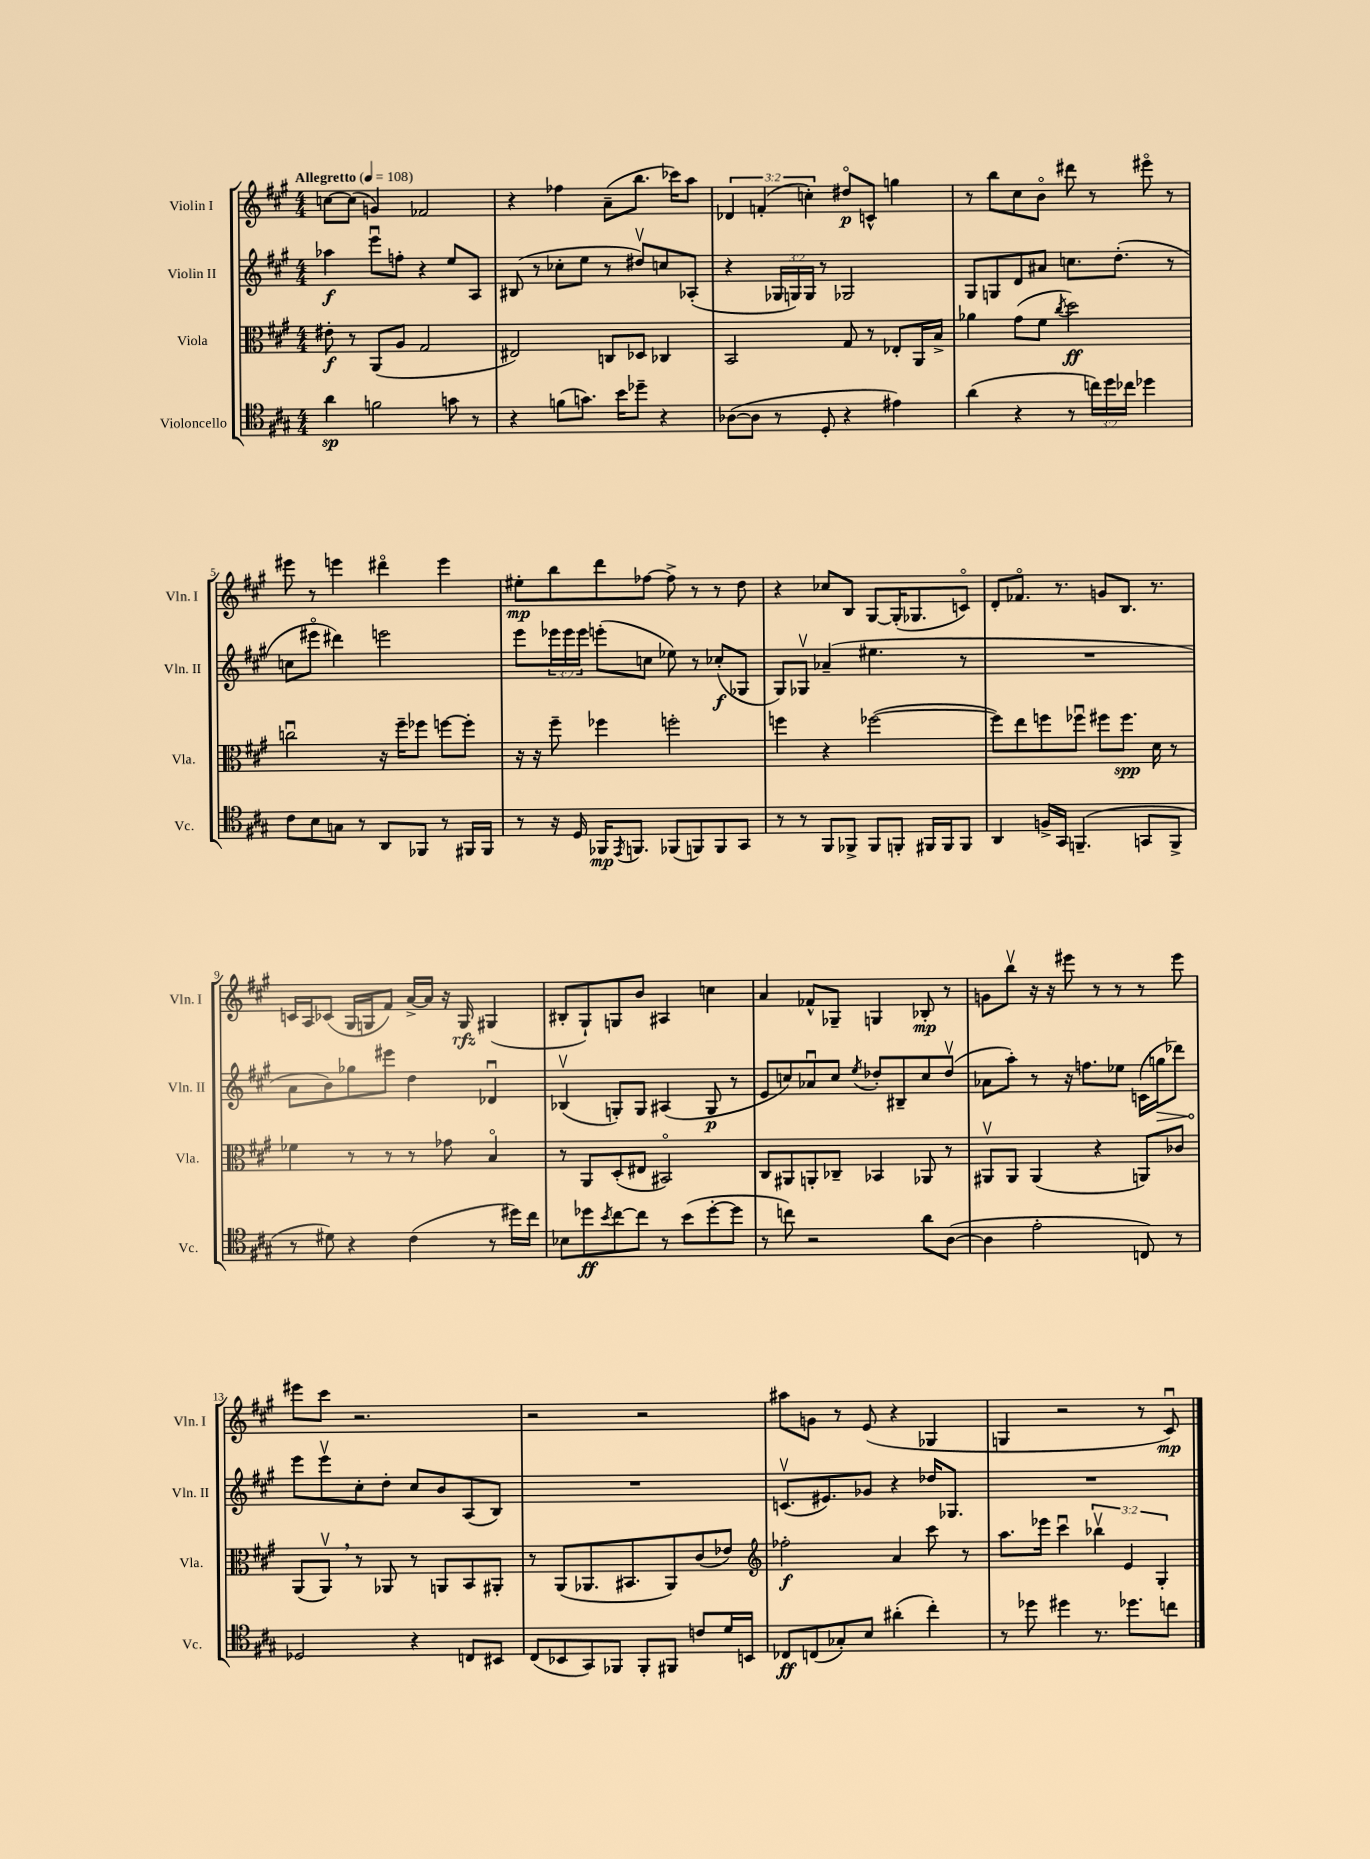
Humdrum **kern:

**kern	**kern	**kern	**kern
*staff4	*staff3	*staff2	*staff1
*clefC4	*clefC3	*clefG2	*clefG2
*k[f#c#g#]	*k[f#c#g#]	*k[f#c#g#]	*k[f#c#g#]
*M4/4	*M4/4	*M4/4	*M4/4
*MM108	*MM108	*MM108	*MM108
4a	8e#'	4aa-	[8cc
.	8r	.	(8cc]
2f	(8AA	8eeeu	4g)
.	8A	8ff'	.
.	2G#	4r	2f-
8g	.	8ee	.
8r	.	8A	.
=	=	=	=
4r	2E#)	(8B#	4r
.	.	8r	.
(8f	.	8cc-'	4ff-
8.g)	.	8ee	.
.	8C	8r	(8a~
16b	.	.	.
8dd-~	8D-	8dd#v)	8.bb
4r	4C-	8cc	.
.	.	.	16ccc-)
.	.	(8A-'	8aa
=	=	=	=
([8A-	2BB	4r	6d-
8A-]	.	.	.
.	.	.	(6f'
8r	.	24G-	.
.	.	24G)	.
.	.	24G	6cc')
8D'	.	8r	.
4r	8G#	2G-	8dd#o
.	8r	.	8c^^
4e#)	8E-'	.	4gg
.	16AA	.	.
.	16B^	.	.
=	=	=	=
(4a	4a-	8G#	8r
.	.	8G	8bb
4r	(8g#	8d	8cc#
.	8f#	8a#	8bo
.	8qcc#	.	.
8r	2dd)	8.cc	8ddd#
24cc)	.	.	8r
24dd	.	.	.
.	.	(8.dd'	.
24cc-	.	.	.
4dd-	.	.	8eee#o
.	.	8r	8r
=	=	=	=
8c#	2ccu	8cc	8eee#
8B	.	8eee#o	8r
8G	.	4ddd#)	4eee
8r	.	.	.
8AA	16r	2eee	4ddd#o
.	16ff#~	.	.
8FF-	8ff-	.	.
8r	[8ff	.	4eee
16FF#	8ff']	.	.
16FF#	.	.	.
=	=	=	=
8r	16r	8eee	8ee#'
.	16r	.	.
16r	8ff#~	24eee-	8bb
.	.	24eee-	.
16D	.	.	.
.	.	24eee-	.
16FF-	4ff-	(8eee'	8ddd
8qEE	.	.	.
8.FF	.	.	.
.	.	8cc	[8ff-
(8FF-	2ff'	8ee-)	8ff-^]
8FF)	.	8r	8r
8FF	.	(8cc-'	8r
8GG#	.	8G-	8dd
=	=	=	=
8r	4ff	8G#)	4r
8r	.	8G-v	.
8FF#	4r	(4a-~	8cc-
8FF-^	.	.	8B
8FF-	([2ff-	4.ee#	[8G#
8FF'	.	.	(16G#']
.	.	.	8.G-
16FF#	.	.	.
16FF#	.	.	.
8FF#	.	8r	8co)
=	=	=	=
4AA	8ff-])	1r	8d'
.	8ee	.	8.f-o
16F^	8ff	.	.
16GG#	.	.	8.r
(4.FF~	8ff-u	.	.
.	8ff#	.	8g
.	8.ff#	.	8.B
8GG	.	.	.
.	16d	.	8.r
8FF^	8r	.	.
=	=	=	=
8r	4f-	8a	16c
.	.	.	16A
8d#)	.	8b)	(8c-
4r	8r	8gg-	16G#
.	.	.	16G
.	8r	8eee#	8f#)
(4c#	8r	4dd	[16a^
.	.	.	16a]
.	8g-	.	16r
.	.	.	16G
8r	4Bo	4d-u	(4G#
16dd#)	.	.	.
16cc#	.	.	.
=	=	=	=
8B-	8r	(4B-v	8B#'
8dd-	8AA	.	8G#`)
8qb	.	.	.
[8cc#	(8D'	8G')	8G
8cc#]	8E#	8G	8b
8r	2BB#o)	(4A#	4A#
(8b	.	.	.
[8dd-'	.	8G	4cc
8dd-]	.	8r	.
=	=	=	=
8r	8C#	8e	4a
8cc)	8AA#	8cc)	.
2r	8AA'	8a-u	8f-^^
.	8C-~	8cc	8G-~
.	.	8qee	.
.	4BB-	8dd-'	4G
.	.	8B#~	.
8a	8AA-	8cc	8B-'
([8A	8r	(8dd-v	8r
=	=	=	=
4A]	8AA#v	8a-	8g
.	8AA#	8aa')	8bbv
2e'	(4AA#	8r	16r
.	.	.	16r
.	.	16r	8eee#
.	.	8.ff	.
.	4r	.	8r
.	.	8ee-	8r
8C)	8AA)	(16c	8r
.	.	16gg	.
8r	8c-	8ddd-)	8eee#
=	=	=	=
2D-	(8AA	8eee	8eee#
.	8AAv)	8eeev	8ccc#
.	8r	8cc#'	2.r
.	8AA-	8dd'	.
4r	8r	8cc#	.
.	8AA	8b	.
8C	8BB	(8A	.
8BB#	8AA#'	8B)	.
=	=	=	=
(8C#	8r	1r	2r
8BB-	(8AA	.	.
8GG#)	8.AA-	.	.
8FF-	.	.	.
.	8.BB#	.	.
8FF-'	.	.	2r
8FF#	8AA-)	.	.
8c	(8c#	.	.
16d	8e-)	.	.
16BB	.	.	.
=	=	=	=
*	*clefG2	*	*
8C-	2ff-'	(8.cv	8aa#
(8C	.	.	8g
.	.	8.e#)	.
8G-')	.	.	8r
8B	.	8g-	(8e
(4a#'	4a	4r	4r
4cc#')	8ccc#	16dd-	4G-
.	.	8.G-	.
.	8r	.	.
=	=	=	=
8r	8.aa	1r	4G
8dd-	.	.	.
.	16eee-	.	.
4dd#	4ccc#u	.	2r
8.r	6bb-v	.	.
.	6e	.	.
8.dd-	.	.	.
.	.	.	8r
.	6G#'	.	.
8cc	.	.	8c#u)
==	==	==	==
*-	*-	*-	*-
